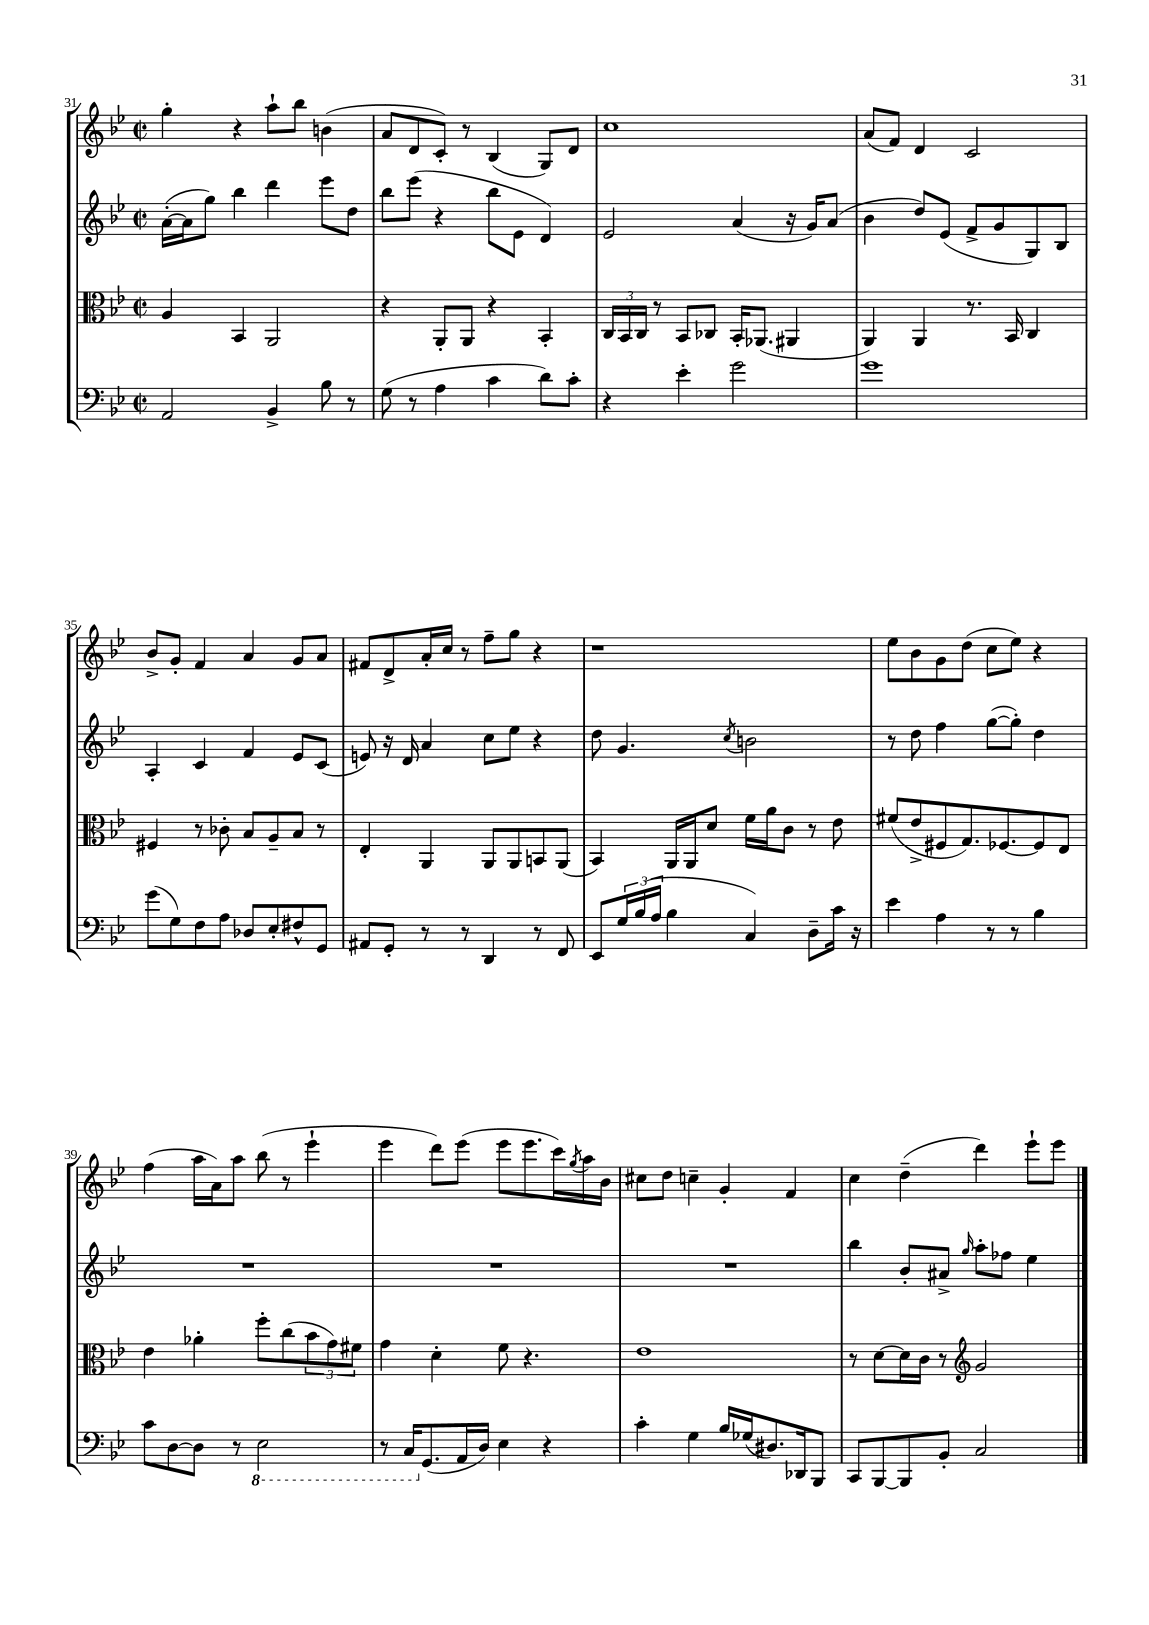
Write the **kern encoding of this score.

**kern	**kern	**kern	**kern
*part4	*part3	*part2	*part1
*staff4	*staff3	*staff2	*staff1
*clefF4	*clefC3	*clefG2	*clefG2
*k[b-e-]	*k[b-e-]	*k[b-e-]	*k[b-e-]
*M2/2	*M2/2	*M2/2	*M2/2
*met(c|)	*met(c|)	*met(c|)	*met(c|)
=31	=31	=31	=31
2AA/	4A/	([16a'\LL	4gg'\
.	.	16a\J]	.
.	.	8gg\J)	.
.	4BB-/	4bb-\	4r
4BB-^/	2AA/	4ddd\	8aa`\L
.	.	.	8bb-\J
8B-\	.	8eee-\L	(4bn\
8r	.	8dd\J	.
=32	=32	=32	=32
(8G\	4r	8bb-\L	8a/L
8r	.	(8eee-\J	8d/
4A\	8AA'/L	4r	8c'/J)
.	8AA/J	.	8r
4c\	4r	8bb-\L	(4B-/
.	.	8e-\J	.
8d\L)	4BB-'/	4d/)	8G/L)
8c'\J	.	.	8d/J
=33	=33	=33	=33
4r	24C/LL	2e-/	1cc
.	24BB-/	.	.
.	24C/JJ	.	.
.	8r	.	.
4e-'\	8BB-/L	.	.
.	8C-X/J	.	.
2g\	16BB-'/KL	(4a/	.
.	(8.AA-X/J	.	.
.	4AA#X/	16r	.
.	.	16g/KL)	.
.	.	(8a/J	.
=34	=34	=34	=34
1g	4AA/)	4b-\	(8a/L
.	.	.	8f/J)
.	4AA/	8dd/L)	4d/
.	.	(8e-/J	.
.	8.r	8f^/L	2c/
.	.	8g/	.
.	16BB-/	.	.
.	4C/	8G/)	.
.	.	8B-/J	.
!!LO:LB:g=z
=35	=35	=35	=35
(8g\L	4F#X/	4A'/	8b-^/L
8G\)	.	.	8g'/J
8F\	8r	4c/	4f/
8A\J	8c-X'\	.	.
8D-X/L	8B-/L	4f/	4a/
8E-'/	8A~/	.	.
8F#X^^/	8B-/J	8e-/L	8g/L
8GG/J	8r	(8c/J	8a/J
=36	=36	=36	=36
8AA#X/L	4E-'/	8en/)	8f#X/L
8GG'/J	.	16r	8d^/
.	.	16d/	.
8r	4AA/	4a/	16a'/L
.	.	.	16cc/JJ
8r	.	.	8r
4DD/	8AA/L	8cc\L	8ff~\L
.	8AA/	8ee-\J	8gg\J
8r	8BBn/	4r	4r
8FF/	(8AA/J	.	.
=37	=37	=37	=37
8EE-/L	4BB-/)	8dd\	1r
24G/L	.	4.g/	.
(24B-/	.	.	.
24A/JJ	.	.	.
4B-\	16AA/LL	.	.
.	16AA/J	.	.
.	8d/J	.	.
.	.	8qcc/	.
4C/)	16f\LL	2bn\	.
.	16a\J	.	.
.	8c\J	.	.
8D~\L	8r	.	.
16c\Jk	8e-\	.	.
16r	.	.	.
=38	=38	=38	=38
4e-\	(8f#X/L	8r	8ee-\L
.	8e-^/	8dd\	8b-\
4A\	8F#X/	4ff\	8g\
.	8.G/)	.	(8dd\J
8r	.	([8gg\L	8cc\L
.	[8.F-X/	.	.
8r	.	8gg'\J])	8ee-\J)
4B-\	8F-/]	4dd\	4r
.	8E-/J	.	.
!!LO:LB:g=z
=39	=39	=39	=39
8c\L	4e-\	1r	(4ff\
[8D\	.	.	.
8D\J]	4a-X'\	.	16aa\LL
.	.	.	16a\J)
8r	.	.	8aa\J
*8ba	*	*	*
2EE-\	8ff'\L	.	(8bb-\
.	(8cc\	.	8r
.	12b-\	.	4eee-`\
.	12g\)	.	.
.	12f#X\J	.	.
=40	=40	=40	=40
8r	4g\	1r	4eee-\
16CC/KL	.	.	.
*X8ba	*	*	*
(8.GG/	.	.	.
.	4d'\	.	8ddd\L)
16AA/L	.	.	(8eee-\J
16D/JJ)	.	.	.
4E-\	8f\	.	8eee-\L
.	4.r	.	8.eee-\
4r	.	.	.
.	.	.	16ccc\L)
.	.	.	8qgg/
.	.	.	16aa\
.	.	.	16b-\JJ
=41	=41	=41	=41
4c'\	1e-	1r	8cc#X\L
.	.	.	8dd\J
4G\	.	.	4ccn~\
16B-/LL	.	.	4g'/
(16G-X/J	.	.	.
8.D#X/)	.	.	.
.	.	.	4f/
16DD-X/k	.	.	.
8BBB-/J	.	.	.
=42	=42	=42	=42
8CC/L	8r	4bb-\	4cc\
[8BBB-/	[8d\L	.	.
8BBB-/]	16d\L]	8b-'/L	(4dd~\
.	16c\JJ	.	.
8BB-'/J	8r	8a#X^/J	.
*	*clefG2	*	*
.	.	16qqgg/	.
2C/	2g/	8aa'\L	4ddd\)
.	.	8ff-X\J	.
.	.	4ee-\	8eee-`\L
.	.	.	8eee-\J
==	==	==	==
*-	*-	*-	*-
